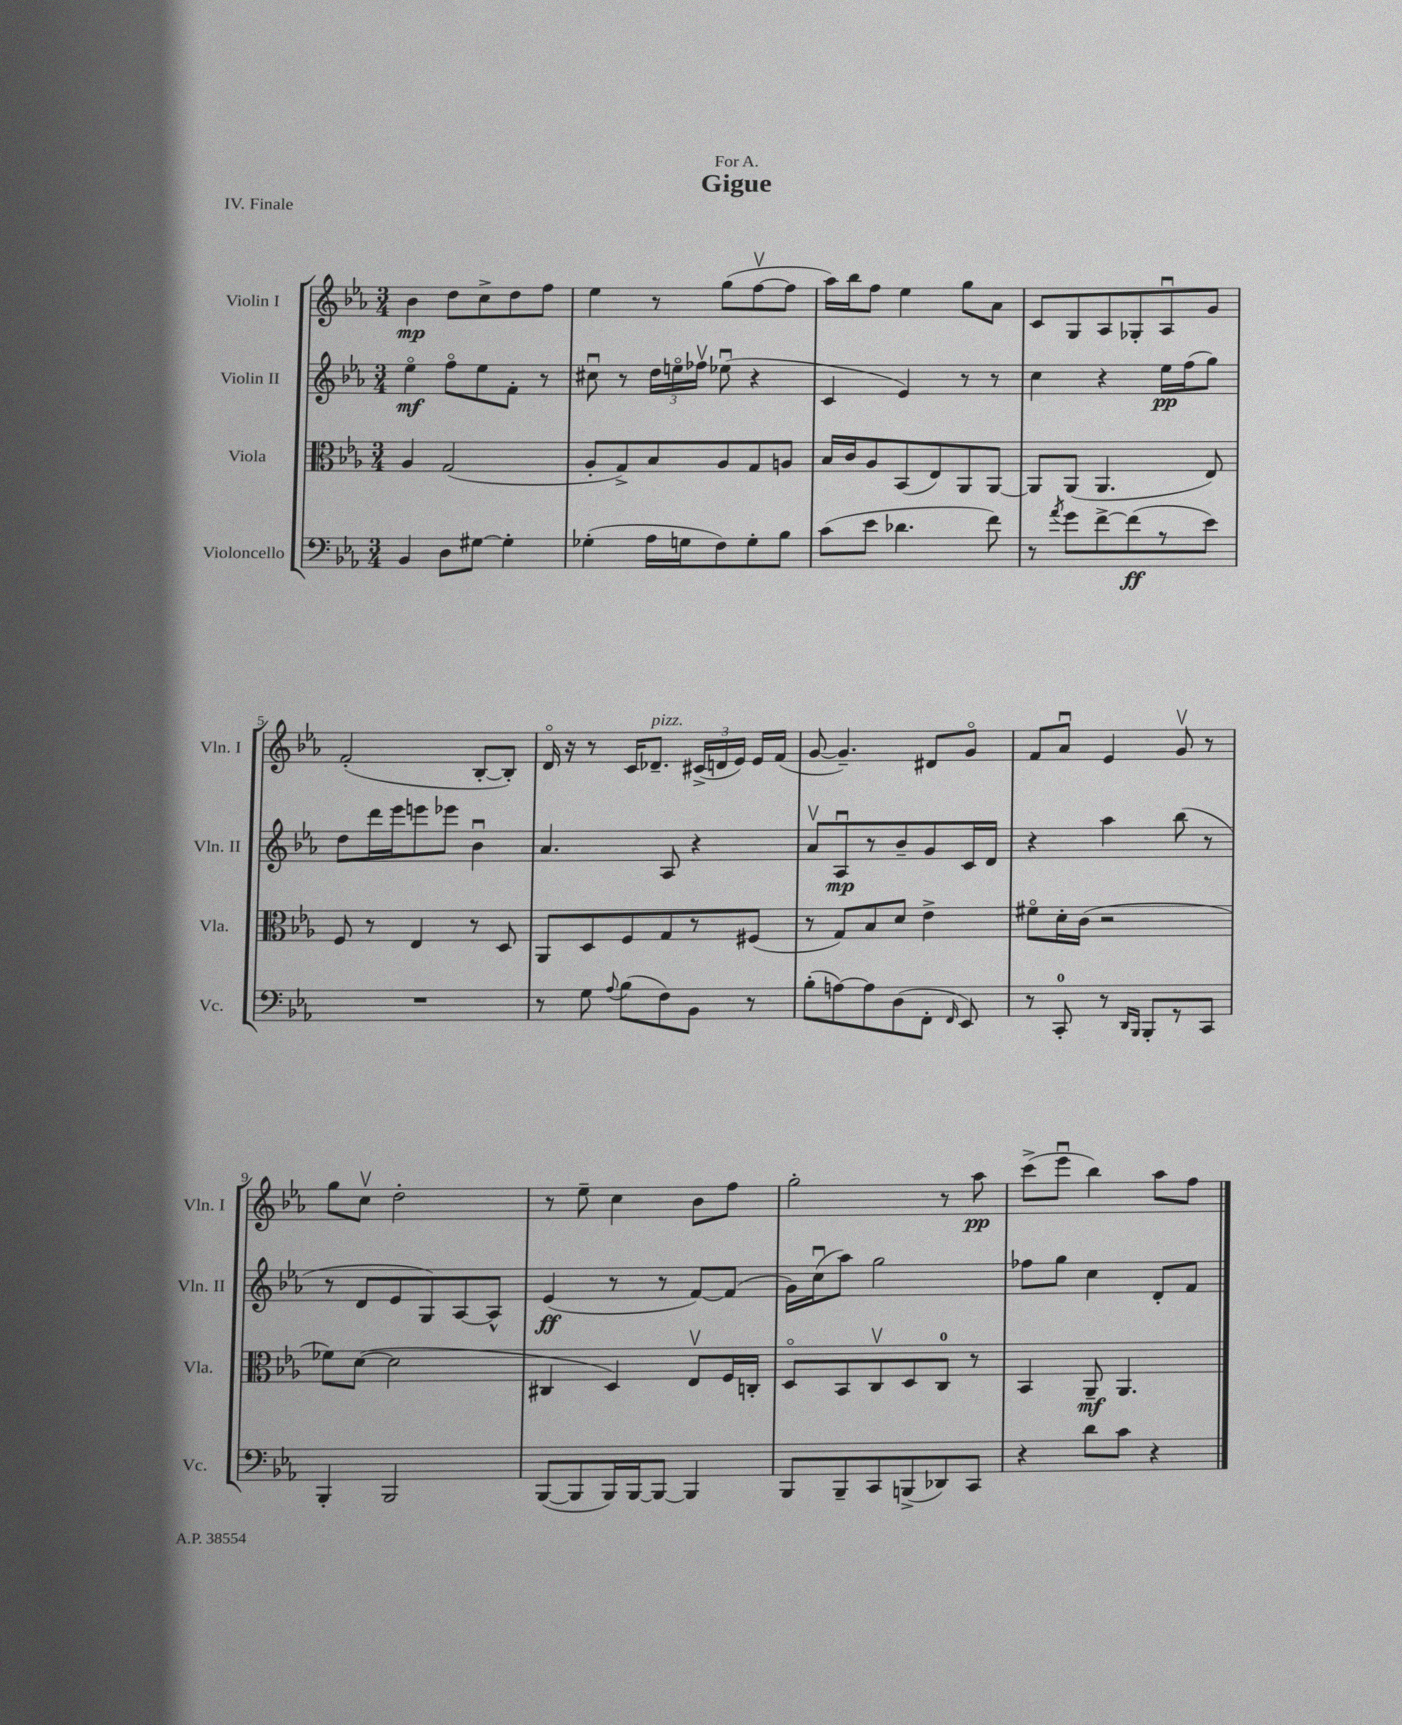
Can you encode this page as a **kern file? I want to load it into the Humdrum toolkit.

**kern	**kern	**kern	**kern
*staff4	*staff3	*staff2	*staff1
*clefF4	*clefC3	*clefG2	*clefG2
*k[b-e-a-]	*k[b-e-a-]	*k[b-e-a-]	*k[b-e-a-]
*M3/4	*M3/4	*M3/4	*M3/4
4BB-/	4A-/	4ee-o\	4b-\
8D\L	(2G/	8ffo\L	8dd\L
[8G#\J	.	8ee-\	8cc^\
4G#'\]	.	8f'\J	8dd\
.	.	8r	8ff\J
=	=	=	=
(4G-'\	8A-'/L	8cc#u\	4ee-\
.	8G^/)	8r	.
16A-\LL	8B-/	24dd\LL	8r
.	.	24eeo\	.
16G\J	.	.	.
.	.	24ff-v\JJ	.
8F\)	8A-/	(8ee-u\	(8gg\L
8G'\	8G/	4r	[8ffv\
8B-\J	8A/J	.	8ff\]J
=	=	=	=
(8c\L	16B-/LL	4c/	16aa-\LL)
.	16c/J	.	16bb-\J
8e-\J	8A-/	.	8ff\J
4.d-\	(8BB-/	4e-/)	4ee-\
.	8E-/)	.	.
.	8AA-/	8r	8gg\L
8f\)	[8AA-/J	8r	8a-\J
=	=	=	=
8r	8AA-/]L	4cc\	8c/L
8qa-/	.	.	.
8g\L	(8AA-/J	.	8G/
[8f^\	4.AA-/	4r	8A-/
(8f\]	.	.	8G-'/
8r	.	16ee-\LL	8A-u/
.	.	(16ff\J	.
8e-\J)	8E-/)	8gg\J)	8g/J
=	=	=	=
2.r	8F/	8dd\L	(2f'/
.	8r	16ddd\L	.
.	.	16eee-\J	.
.	4E-/	8eee\	.
.	.	8eee-\J	.
.	8r	4b-u\	[8B-'/L
.	8D/	.	8B-'/]J)
=	=	=	=
8r	8AA-/L	4.a-/	16do/
.	.	.	16r
8G\	8D/	.	8r
8qqA-/	.	.	.
(8B-\L	8F/	.	16c/LK
.	.	.	8.d-~/J
8F\)	8G/	8A-/	.
8BB-\J	8r	4r	(24c#^/LL
.	.	.	24d/
.	.	.	24e-/JJ)
8r	(8F#/J	.	16e-/LL
.	.	.	(16f/JJ
=	=	=	=
(8B-'\L	8r	8a-v/L	[8g/
[8A\)	8G/L)	8A-u/	4.g~/])
8A\]	8B-/	8r	.
(8D\	8d/J	8b-~/	.
8FF'\J	4e-^\	8g/	8d#/L
16qqFF/	.	.	.
8EE-/)	.	16c/L	8go/J
.	.	16d/JJ	.
=	=	=	=
8r	8f#o\L	4r	8f/L
8CC'/	16d'\L	.	8a-u/J
.	(16c\JJ	.	.
8r	2r	4aa-\	4e-/
16qqDD/LL	.	.	.
16qqBBB-/JJ	.	.	.
8BBB-'/L	.	.	.
8r	.	(8bb-\	8gv/
8CC/J	.	8r	8r
=	=	=	=
4BBB-'/	8f-\L)	8r	8gg\L
.	([8d\J	8d/L	8ccv\J
2BBB-/	2d\]	8e-/	2dd'\
.	.	8G/)	.
.	.	[8A-/	.
.	.	8A-^^/]J	.
=	=	=	=
([8BBB-/L	4C#/	(4e-/	8r
8BBB-/]	.	.	8ee-~\
16BBB-/L)	4D/)	8r	4cc\
[16BBB-/J	.	.	.
8BBB-/_J	.	8r	.
4BBB-/]	8E-v/L	[8f/L)	8b-\L
.	16F/L	(8f/]J	8ff\J
.	16C'/JJ	.	.
=	=	=	=
8BBB-/L	8Do/L	16g\LL)	2gg'\
.	.	(16ccu\J	.
8BBB-~/	8BB-/	8aa-\J)	.
8CC/	8Cv/	2gg\	.
(8BBB^/	8D/	.	.
8DD-/)	8C/J	.	8r
8CC/J	8r	.	8aa-\
=	=	=	=
4r	4BB-/	8ff-\L	(8ccc^\L
.	.	8gg\J	8eee-u\J
8d\L	8AA-~/	4cc\	4bb-\)
8c\J	4.AA-/	.	.
4r	.	8d'/L	8aa-\L
.	.	8f/J	8ff\J
==	==	==	==
*-	*-	*-	*-
